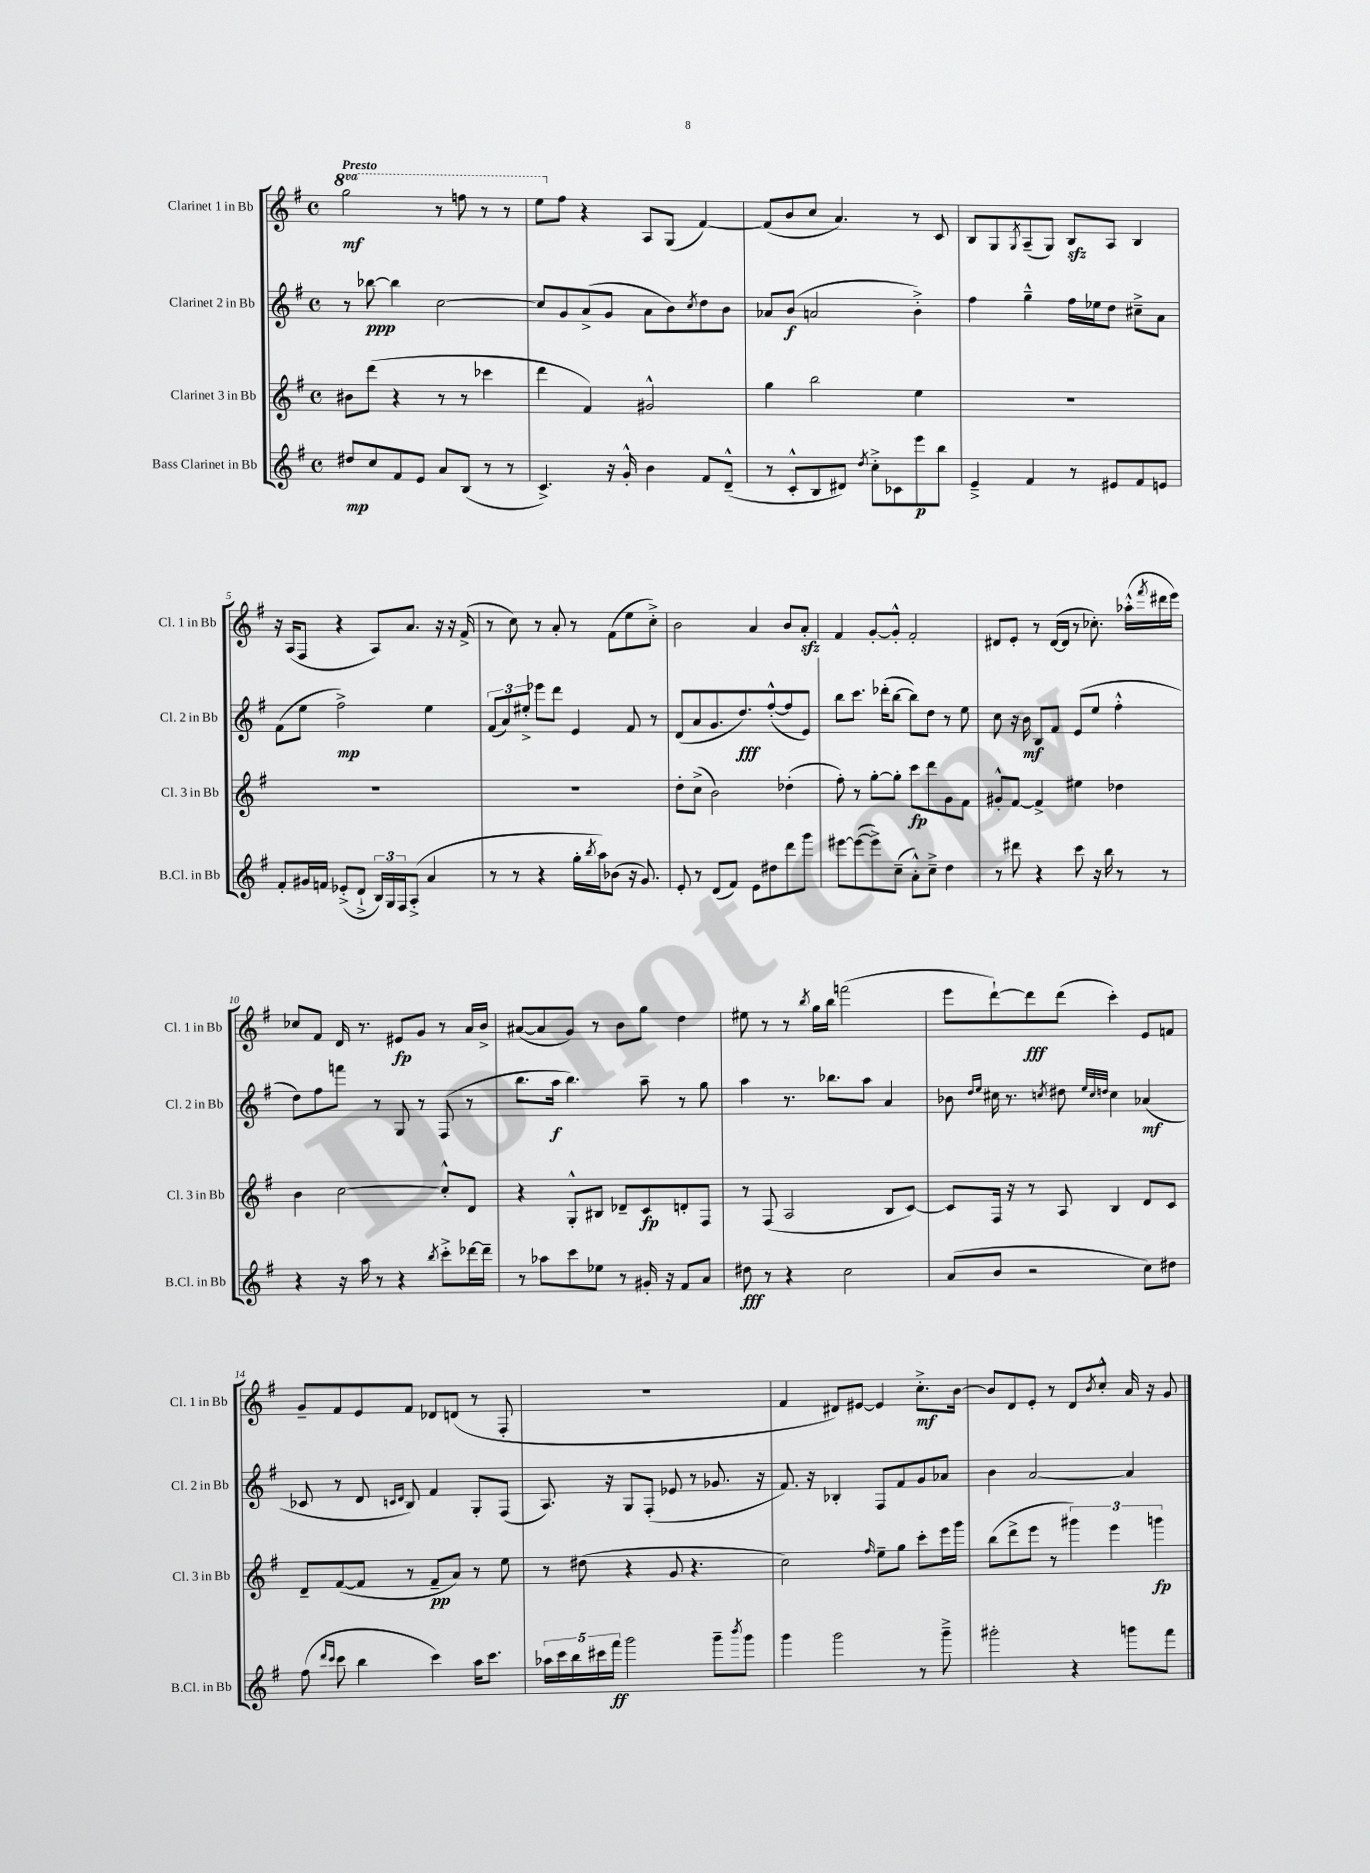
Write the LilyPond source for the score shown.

<<
\new StaffGroup <<
\new Staff = "s0" \with { instrumentName = "Clarinet 1 in Bb" shortInstrumentName = "Cl. 1 in Bb" } {
    \clef treble \key g \major \defaultTimeSignature \time 4/4 \set Staff.ottavationMarkups = #ottavation-simple-ordinals \tempo "Presto"
    \ottava #1 g'''2\mf r8 f'''8 r8 r8 |
    e'''8 \ottava #0 fis''8 r4 a8 g8( fis'4~) |
    fis'8( b'8 c''8 a'4.) r8 c'8 |
    b8 g8 \acciaccatura { g8 } a8--( g8) b8\sfz a8 b4 |
    r16 a16( fis8 r4 a8) a'8. r16 r16 fis'16->( |
    r8 c''8) r8 a'8-. r8 fis'8( e''8 c''8-.->) |
    b'2 a'4 b'8 a'8-.\sfz |
    fis'4 g'8~-. g'8-.-^ fis'2-. |
    dis'8 e'8-. r8 dis'16~( dis'16 r8 ces''8.-.) aes''16-.-^( \acciaccatura { fis'''8 } dis'''16 e'''16) |
    ces''8 fis'8 d'16 r8. eis'8\fp g'8 r8 a'16 b'16-> |
    ais'8~( ais'8 g'8) r8 b'8 g''8 d''4 |
    eis''8 r8 r8 \acciaccatura { b''8 } g''16 b''16 f'''2( |
    e'''8 d'''8~-!) d'''8\fff d'''8( c'''4-.) e'8 f'8 |
    g'8-- fis'8 e'8 fis'8 des'8 d'8( r8 fis8-. |
    R1 |
    fis'4 dis'8) eis'8~ eis'4 c''8.-.->\mf b'16~ |
    b'8 d'8 e'8-. r8 d'8 \acciaccatura { b'8 } c''8-.-^ a'16 r16 g'8 \bar "|." |
}
\new Staff = "s1" \with { instrumentName = "Clarinet 2 in Bb" shortInstrumentName = "Cl. 2 in Bb" } {
    \clef treble \key g \major \defaultTimeSignature \time 4/4
    r8 bes''8~\ppp bes''4 c''2~ |
    c''8 g'8 a'8->( g'8 a'8 b'8) \acciaccatura { c''8 } d''8 b'8 |
    aes'8 b'8\f( a'2 b'4-.->) |
    fis''4 g''4---^ fis''16 ees''16 d''8 cis''8---> a'8 |
    fis'8( e''8 fis''2->\mp) e''4 |
    \tuplet 3/2 { fis'8( a'8) eis''8-.-> } ees'''8 d'''8 e'4 fis'8 r8 |
    d'8( a'8 g'8. d''8.\fff) fis''8~-.-^( fis''8 e'8) |
    b''8 c'''8. des'''16-.( b''8~ b''8) d''8 r8 e''8 |
    c''8 r16 b'16\mf b8 fis'8 e'8( e''8 fis''4-.-^ |
    d''8) fis''8 f'''8 r8 g8 r8 fis8( r8 |
    b''8. a''16\f b''4.) a''8-- r8 g''8 |
    a''4 r8. bes''8. a''8 a'4 |
    bes'8 \grace { d''16 e''16 } cis''16 r8. \acciaccatura { c''8 } dis''8 \grace { e''32 c''32 d''32 } c''4 aes'4\mf( |
    ces'8 r8 d'8 \grace { c'16 d'16 } b8) fis'4 g8-. fis8( |
    a8.) r16 g8 fis8-.( ees'8 r8 ges'8. r16 |
    fis'8.) r16 bes4-. fis8 fis'8 g'8 aes'8 |
    b'4 a'2~ a'4 \bar "|." |
}
\new Staff = "s2" \with { instrumentName = "Clarinet 3 in Bb" shortInstrumentName = "Cl. 3 in Bb" } {
    \clef treble \key g \major \defaultTimeSignature \time 4/4
    bis'8 d'''8( r4 r8 r8 ces'''4 |
    d'''4 fis'4) gis'2-^ |
    g''4 b''2 e''4 |
    R1 |
    R1 |
    R1 |
    d''8-. c''8->( b'2) des''4-.( |
    fis''8-.) r8 g''8~-. g''8-. c'''8\fp d'''8 g'8 fis'8 |
    gis'8-.-^ fis'8~ fis'4-> eis''4 des''4 |
    b'4 c''2~ c''8-.-^ d'8 |
    r4 g8-.-^ bis8 des'8-- c'8\fp d'8-. fis8 |
    r8 fis8( a2 b8 c'8~) |
    c'8 fis16 r16 r8 a8 b4 d'8 c'8 |
    d'8-- fis'8~( fis'8 r8 fis'8--\pp a'8) r8 e''8 |
    r8 dis''8( r4 g'8 r4. |
    c''2) \grace { fis''16 } e''8-- g''8 c'''8-. e'''16 g'''16 |
    b''8( d'''8-> e'''8 r8 \tuplet 3/2 { gis'''4) e'''4 g'''4\fp } \bar "|." |
}
\new Staff = "s3" \with { instrumentName = "Bass Clarinet in Bb" shortInstrumentName = "B.Cl. in Bb" } {
    \clef treble \key g \major \defaultTimeSignature \time 4/4
    dis''8\mp c''8 fis'8 e'8 a'8 b8( r8 r8 |
    c'4.->) r16 g'16-.-^ b'4 fis'8 d'8---^( |
    r8 c'8-.-^ b8 dis'8) \acciaccatura { d''8 } c''8-.-> ces'8 e'''8\p b''8 |
    e'4---> fis'4 r8 eis'8 fis'8 e'8 |
    fis'8-. gis'16 f'16 ees'8-.->( d'8-!-> \tuplet 3/2 { b16) g16 fis16 } a8-.->( a'4 |
    r8 r8 r4 g''16-. \acciaccatura { b''8 } a''16) bes'8( r16 g'8.) |
    e'8-. r8 d'8( fis'8) e'8 dis''8 d'''8 g'''8 |
    eis'''8~ eis'''8~( eis'''8->) c''8--( a'8-.-^) c''8---> d''4 |
    r8 dis'''8 r4 c'''8 r16 b''16 r8 r8 |
    r4 r16 a''16 r8 r4 \acciaccatura { b''8 } c'''8-.-> des'''16~ des'''16-- |
    r8 aes''8 c'''8 ees''8 r8 gis'16-. r16 fis'8 a'8 |
    dis''8\fff r8 r4 c''2 |
    a'8( b'8 r2 c''8) dis''8 |
    fis''8( \grace { d'''16 c'''16 } c'''8 b''4 c'''4) a''16 c'''8. |
    \tuplet 5/4 { aes''16 c'''16 b''16 cis'''16 fis'''16\ff } g'''2 g'''8-- \acciaccatura { b'''8 } g'''8 |
    g'''4 g'''2 r8 g'''8---> |
    gis'''2-. r4 g'''8 fis'''8 \bar "|." |
}
>>
>>
